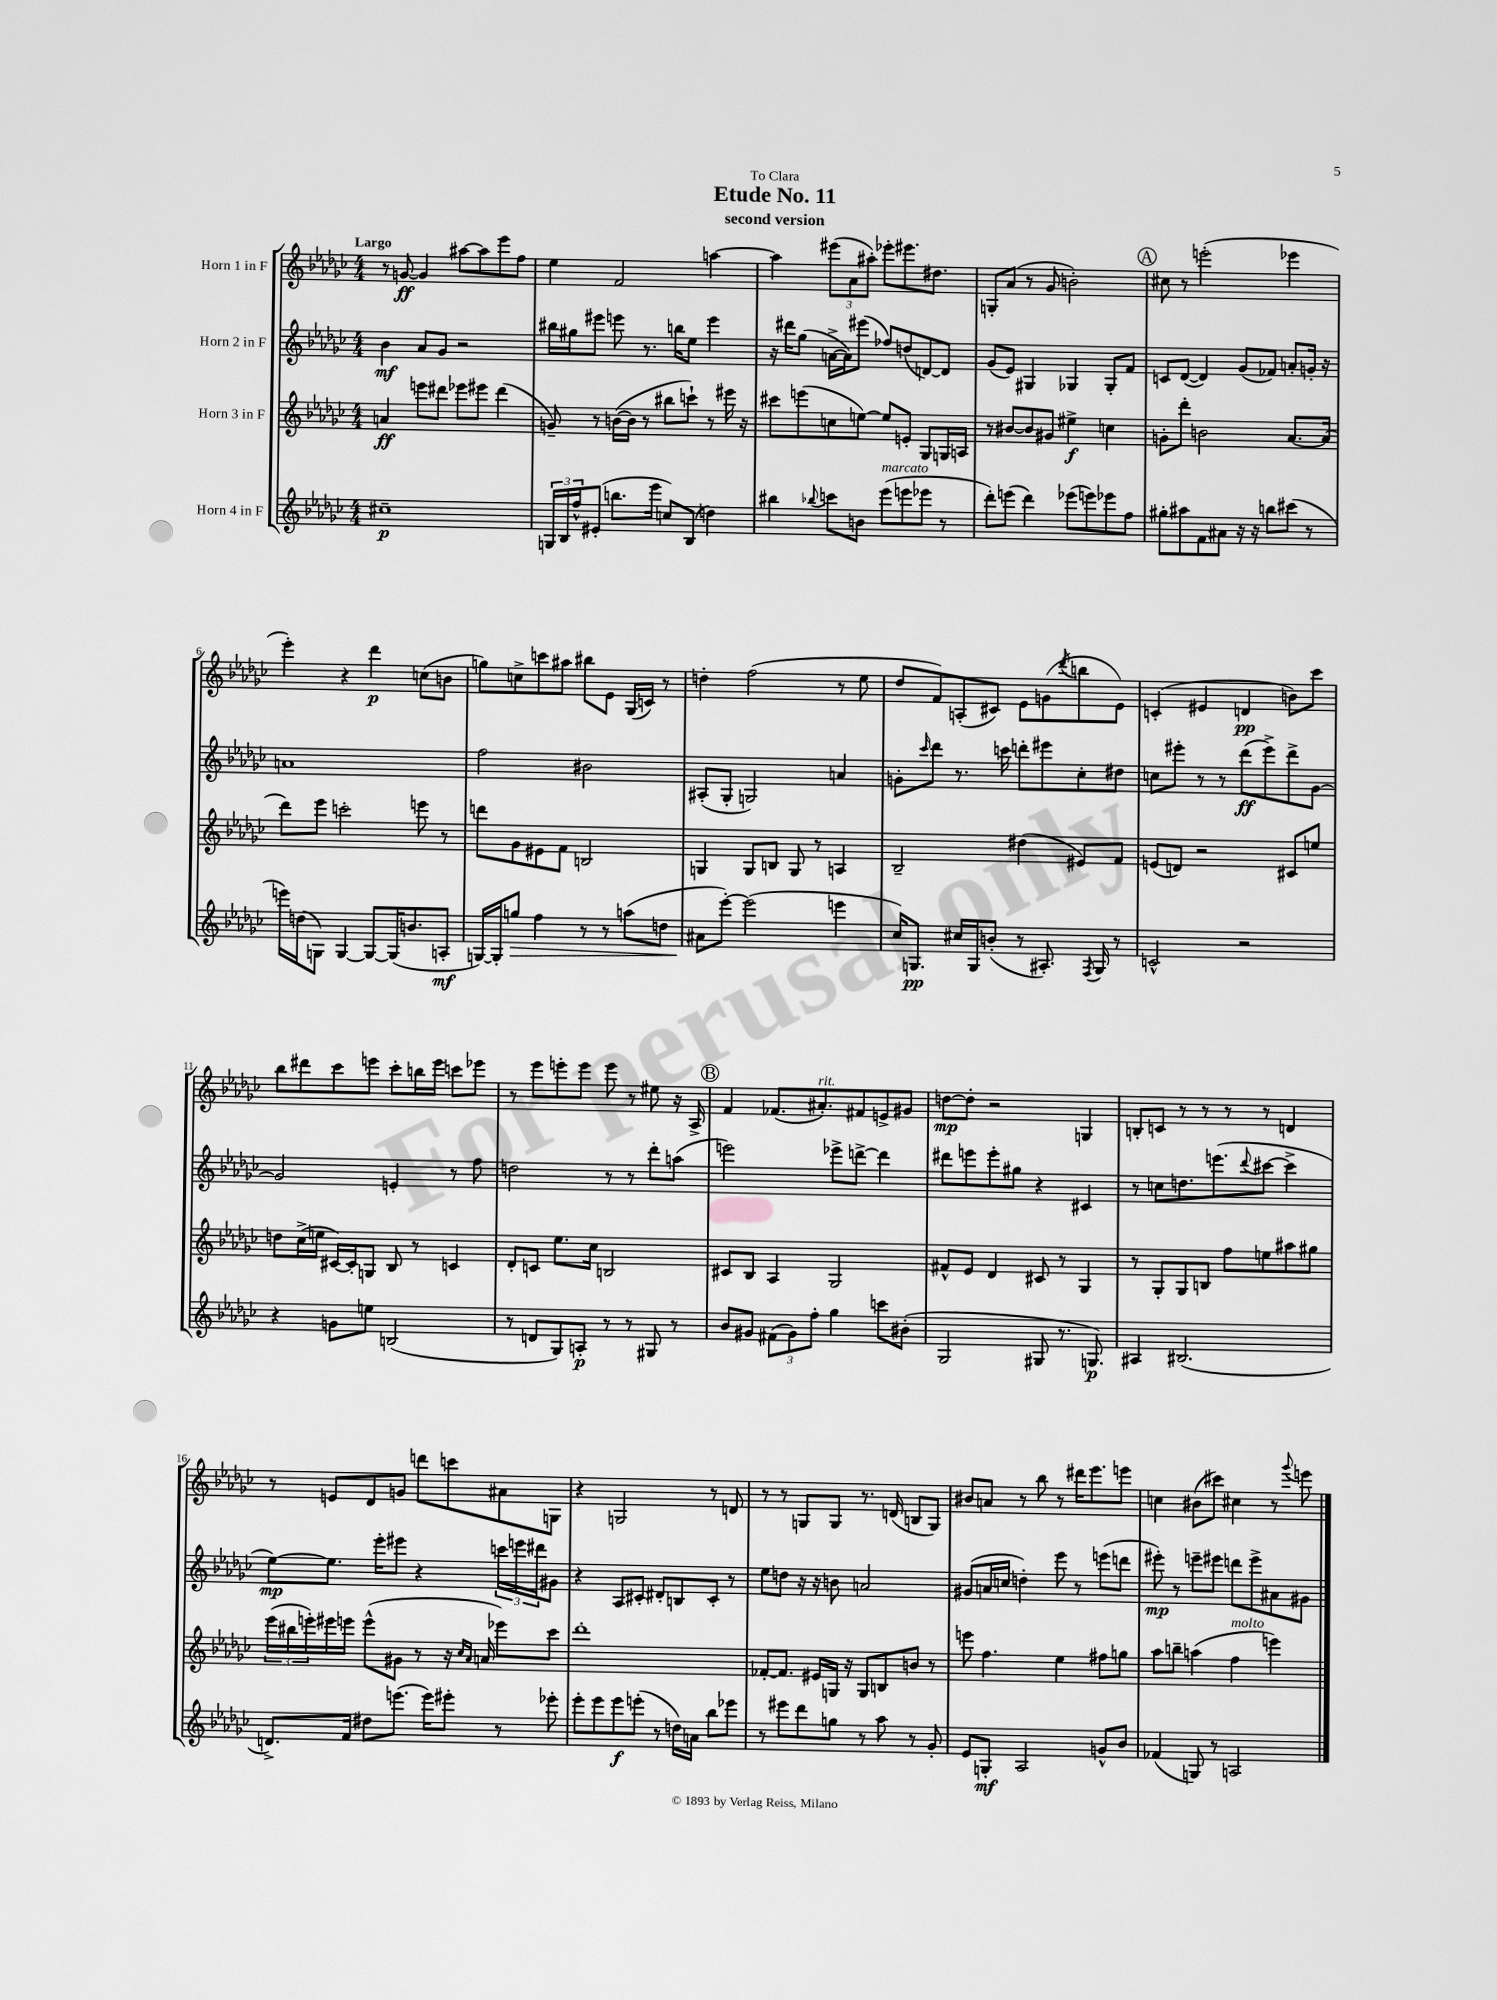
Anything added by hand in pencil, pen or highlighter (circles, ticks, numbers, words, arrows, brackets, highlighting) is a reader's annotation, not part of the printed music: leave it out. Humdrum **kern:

**kern	**kern	**kern	**kern
*staff4	*staff3	*staff2	*staff1
*clefG2	*clefG2	*clefG2	*clefG2
*k[b-e-a-d-g-c-]	*k[b-e-a-d-g-c-]	*k[b-e-a-d-g-c-]	*k[b-e-a-d-g-c-]
*M4/4	*M4/4	*M4/4	*M4/4
1cc#~	4a	4b-	8r
.	.	.	[8g
.	8eee	8a-	4g]
.	8ddd#	8g-	.
.	8eee-	2r	[8aa#
.	8eee#	.	8aa#]
.	(4ddd#	.	8eee-
.	.	.	8ff
=	=	=	=
24G	8g~)	16bb#	4ee-
24B-	.	.	.
.	.	16gg#	.
24ff^^	.	.	.
(8e#'	8r	8eee#	.
8.bb	([16b	8eee	2f
.	16b]	.	.
.	8r	8.r	.
16eee-	.	.	.
8cc)	8bb#	.	.
.	.	16bb	.
(8B-	8ccc`)	8ee-	.
4dd)	8r	4eee	[4aa
.	16eee#	.	.
.	16r	.	.
=	=	=	=
4bb#	8ccc#	16r	4aa]
.	.	16ddd#	.
.	(8eee	(8gg-	.
8qqbb-	.	.	.
8ccc	8cc	[16a^	(12eee#
.	.	16a])	.
.	.	.	12a-
8b	[8ee)	(8eee#	.
.	.	.	12aa#')
(8eee-	8ee]	8ff-)	8eee-'
8eee	8e'	(8dd	8.eee#
8eee-	8G-	[8d)	.
.	.	.	8.dd#
8r	16G	8d]	.
.	16A	.	.
=	=	=	=
8ddd-')	8r	(8g-	8G'
(8eee	[8b#	8e-)	(8a-
4ddd-)	8b#]	4G#	8r
.	8g#	.	8g-
(8eee-	4ee#^	4G-	2b')
8eee)	.	.	.
8eee-	4cc	8G-'	.
8ff	.	8f	.
=	=	=	=
8gg#'	8g'	8c	8cc#
8aa#	8ddd-'	([8d-	8r
8f	2b	4d-])	(2eee'
8a#	.	.	.
16r	.	(8g-	.
16r	.	.	.
8bb	.	8f-)	.
(8ccc#	[8.a-	8a'	4eee-
8r	.	16g'	.
.	(16a-]	16r	.
=	=	=	=
16eee)	8ddd-)	1a	4eee-')
(16dd	.	.	.
8G)	8eee-	.	.
[4G	2ccc'	.	4r
8G_	.	.	4ddd-
(16G]	.	.	.
8.b	.	.	.
.	8eee	.	(8cc
8A'	8r	.	8b
=	=	=	=
[16G)	8ddd	2ff	8gg)
16G']	.	.	.
8gg	8g-	.	8cc^
4ff	8e#	.	8ccc
.	8f	.	8aa#
8r	2B	2b#	8bb#
8r	.	.	8e-
(8aa	.	.	(16G-
.	.	.	16c)
8dd	.	.	8r
=	=	=	=
8a#	4G	(8A#'	4dd'
[8eee-')	.	8G-'	.
(2eee-]	8G	2G)	(2ff
.	8B	.	.
.	8G	.	.
.	8r	.	.
4eee	4A	4a	8r
.	.	.	8ee-
=	=	=	=
16cc-)	2B-~	8g'	8dd-
8.G	.	.	.
.	.	16qqccc-	.
.	.	8ddd-	8f)
16cc#	.	8.r	(8A'
16G	.	.	.
(8b'	.	.	8c#)
.	.	16ccc	.
8r	(4dd#	8ddd'	8e-
8.A#')	.	8eee#	(8g
.	.	.	8qddd-
.	8e#)	8cc-'	8bb
8qF	.	.	.
16G	.	.	.
8r	8f	8dd#	8e-)
=	=	=	=
2c^^	(8e	8cc	(4c'
.	8d)	8eee#'	.
.	2r	8r	4e#
.	.	8r	.
2r	.	(8ddd-	4d
.	.	8eee#^)	.
.	8c#	8ddd-^	8b)
.	8ee	[8g-	8ccc-
=	=	=	=
4r	8dd	2g-]	8bb-
.	(16cc-^	.	8ddd#
.	16ee	.	.
8g	[16c#)	.	8ccc-
.	16c#']	.	.
8ee	8G	.	8eee
(2B	8B-	4e'	8ccc-'
.	8r	.	16bb
.	.	.	16eee
.	4c	8r	8ccc
.	.	8ff	8eee-
=	=	=	=
8r	8d-'	2dd	8r
8d	8c	.	8eee-
8G-)	8.ee-	.	8eee'
8A'	.	.	8eee
.	16cc-	.	.
8r	2B	8r	8eee
8r	.	8r	8r
8G#	.	8ddd-'	8ee#
8r	.	(8aa	16r
.	.	.	16A-^
=	=	=	=
8b-	8c#	2eee)	4f
8g#	8B-	.	.
(12f#	4A-	.	(8.f-
12g#)	.	.	.
12ff'	.	.	.
.	.	.	8.a#')
4gg-	2G-	8eee-^	.
.	.	[8ddd^	8f#
8ccc	.	4ddd]	8e^
(8b#'	.	.	8g#
=	=	=	=
2G-	8f#^^	8ddd#	[8dd
.	8e-	8eee	8dd']
.	4d-	8eee'	2r
.	.	8gg#	.
8G#	8c#	4r	.
8.r	8r	.	.
.	4G-	4c#	4G
8.G)	.	.	.
=	=	=	=
4A#	8r	8r	8B'
.	8G-'	8cc	8c
(2.B#	8G-	8.dd	8r
.	8B	.	8r
.	.	(8.eee	.
.	8ff	.	8r
.	.	8qqddd-	.
.	8ee	[8ccc#	8r
.	8aa#	4ccc#^]	4d
.	8gg#	.	.
=	=	=	=
8.d^)	(24eee-	[8ee-)	8r
.	24bb#	.	.
.	24eee')	.	.
.	16eee#	8.ee-]	8e
16f	16eee	.	.
8dd#	(8eee^^	.	8d-
.	.	16eee-'	.
(8.eee	8g#	8eee#	8g
.	8r	4r	8ddd
16eee)	.	.	.
8eee#'	16r	.	8ccc
.	16qqcc-	.	.
.	16qqa-	.	.
.	16a	.	.
8r	8eee-)	24ccc	8a#
.	.	24eee	.
.	.	24ddd#	.
8eee-'	8ccc-	8g#	8G
=	=	=	=
8eee-'	1ddd-'	4r	4r
8eee-	.	.	.
8eee-	.	8A-	2G
(8eee'	.	8c#'	.
8r	.	8d#'	.
16dd)	.	8B	.
16a	.	.	.
8bb-	.	8c#'	8r
8eee-	.	8r	8d
=	=	=	=
8r	[8f-'	8ee-	8r
8eee#	8.f-]	8dd	8r
8ddd-	.	16r	8G
.	16e#	16r	.
8gg	16G	8b	8G
.	16r	.	.
8r	8G	2a	8.r
8aa-	8B	.	.
.	.	.	(16d
8r	8b	.	8B
8g-'	8r	.	8G)
=	=	=	=
8e-	8eee	(8g#	8b#
8G'	4.ff	16a	8a
.	.	16cc	.
2A-	.	4dd')	8r
.	.	.	8bb-
.	4ee-	8eee-	8r
.	.	8r	16ddd#
.	.	.	8.eee-
8g^^	8ff#	(8eee	.
8b-	8gg	8ddd	8eee
=	=	=	=
(4f-	8aa-	8eee#')	4cc
.	8bb~	8r	.
8G)	(4aa	8eee~	(8b#
8r	.	8eee#	8ccc#)
2A	4ff	8ddd	4cc#
.	.	8eee#^	.
.	4eee)	8a#	8r
.	.	.	8qqggg-
.	.	8g#	8eee
==	==	==	==
*-	*-	*-	*-
